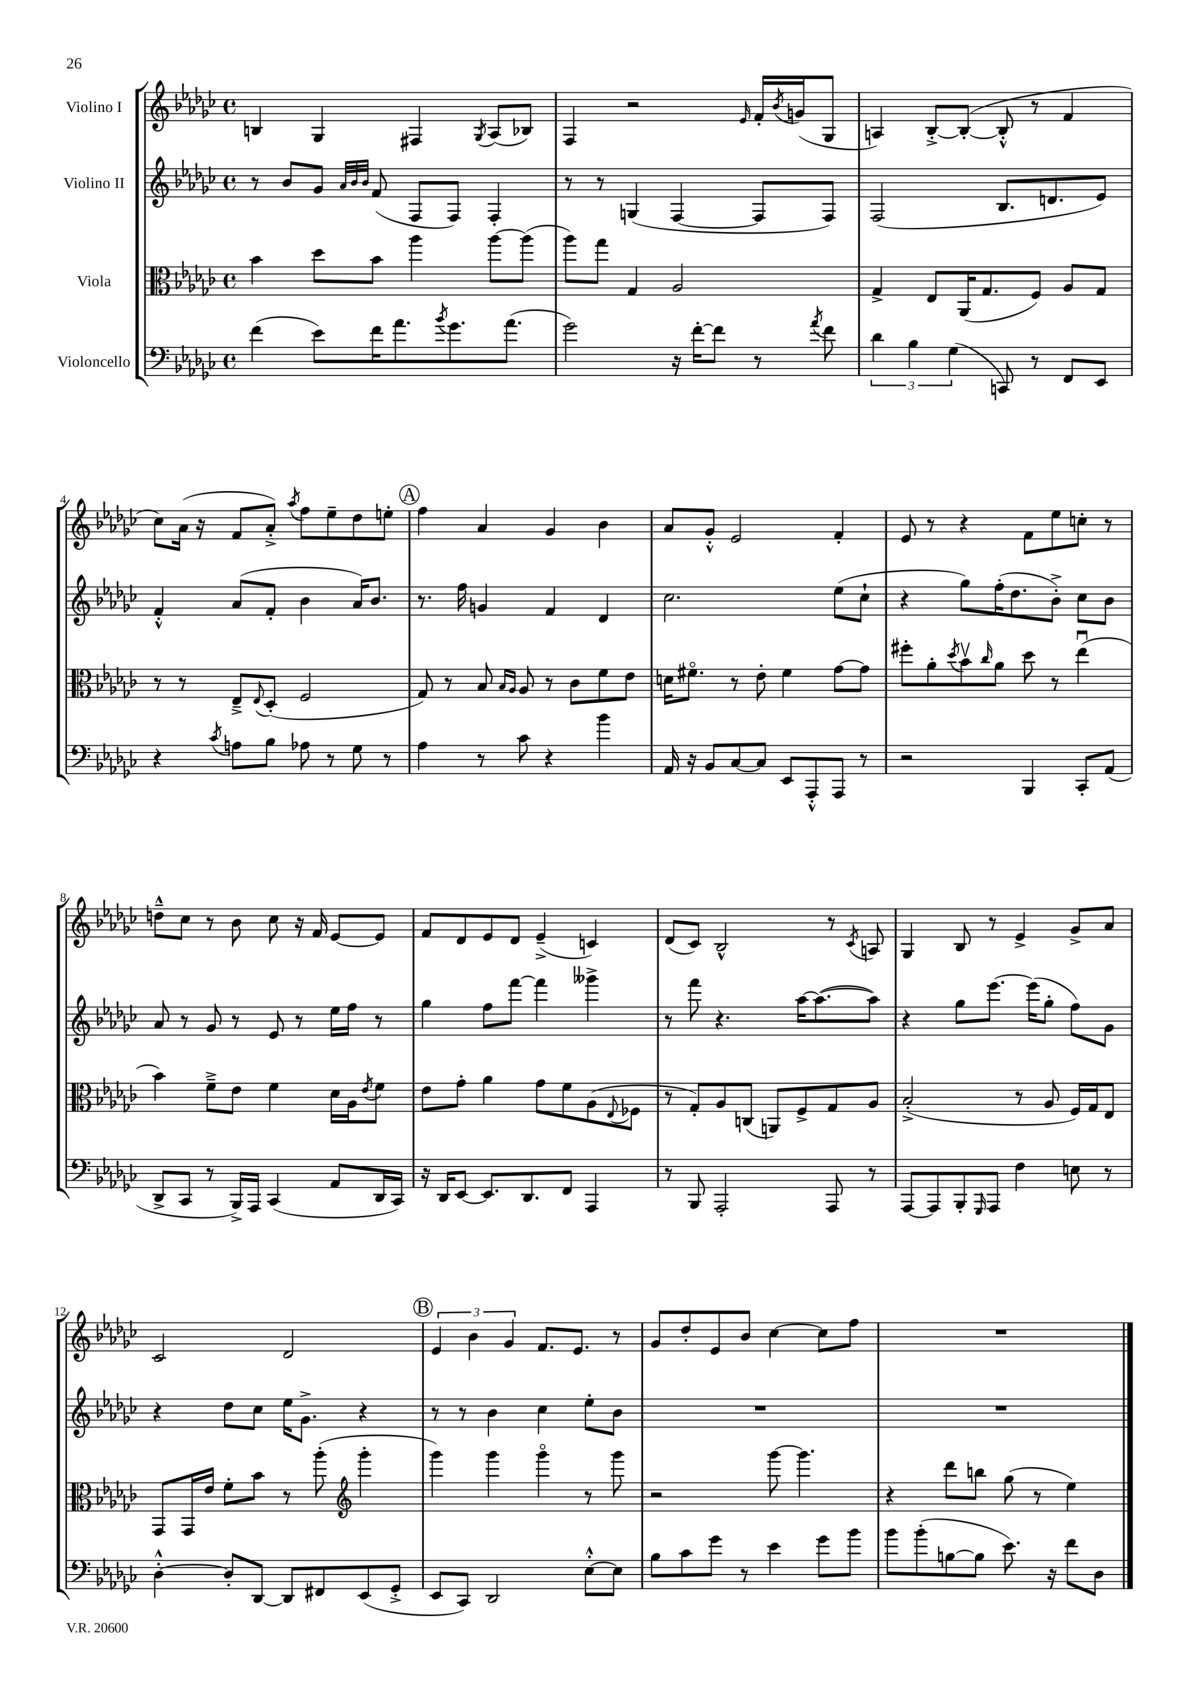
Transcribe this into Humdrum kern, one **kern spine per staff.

**kern	**kern	**kern	**kern
*staff4	*staff3	*staff2	*staff1
*clefF4	*clefC3	*clefG2	*clefG2
*k[b-e-a-d-g-c-]	*k[b-e-a-d-g-c-]	*k[b-e-a-d-g-c-]	*k[b-e-a-d-g-c-]
*M4/4	*M4/4	*M4/4	*M4/4
*met(c)	*met(c)	*met(c)	*met(c)
(4f\	4b-\	8r	4B/
.	.	8b-/L	.
8e-\L)	8dd-\L	8g-/J	4G-/
.	.	32qqa-/LLL	.
.	.	32qqb-/	.
.	.	32qqb-/JJJ	.
16f\K	8b-\J	(8f/	.
8.a-\	.	.	.
.	4aa-\	8F/L	4F#/
8qb-/	.	.	.
8.g-\	.	8F/J)	.
.	.	.	8qG-/
.	[8aa-\L	4F'/	(8A-/L
(8.a-\J	.	.	.
.	(8aa-\]J	.	8B-/J)
=	=	=	=
2g-\)	8aa-\L)	8r	4F/
.	8gg-\J	8r	.
.	4G-/	(4G/	2r
16r	2A-/	[4F/	.
[16f'\LK	.	.	.
8f\]J	.	.	.
.	.	.	16qqe-/
8r	.	8F/]L	16f'/LL
.	.	.	8qb-/
.	.	.	(16g/J
8qa-/	.	.	.
8f\	.	8F/J)	8G-/J
=	=	=	=
6d-\	4G-^/	(2F/	4A/)
6B-\	.	.	.
.	8E-/L	.	[8B-'^/L
(6G-\	.	.	.
.	(16AA-/K	.	(8B-'/_J
.	8.G-/	.	.
8CC/)	.	8.B-/L	8B-'^^/]
8r	8F/J)	.	8r
.	.	8.d/	.
8FF/L	8A-/L	.	4f/
8EE-/J	8G-/J	8e-/J)	.
=	=	=	=
4r	8r	4f'^^/	8cc-\L)
.	8r	.	(16a-\Jk
.	.	.	16r
8qc-/	.	.	.
8A\L	8E-~^/L	(8a-/L	8f/L
.	8qqE-/	.	.
8B-\J	(8D-'/J	8f'/J	8a-'^/J)
.	.	.	8qaa-/
8A-\	2F/	4b-\	8ff\L
8r	.	.	8ee-~\
8G-\	.	16a-/LK)	8dd-\
.	.	8.b-/J	.
8r	.	.	8ee'\J
=	=	=	=
4A-\	8G-/)	8.r	4ff\
.	8r	.	.
.	.	16ff\	.
8r	8B-/	4g/	4a-/
.	16qqB-/LL	.	.
.	16qqA-/JJ	.	.
8c-\	8A-/	.	.
4r	8r	4f/	4g-/
.	8c-\L	.	.
4b-\	8f\	4d-/	4b-\
.	8e-\J	.	.
=	=	=	=
16AA-/	16d\LK	2.cc-\	8a-/L
16r	8.f#o\J	.	.
8BB-/L	.	.	8g-'^^/J
[8C-/	8r	.	2e-/
8C-/]J	8e-'\	.	.
8EE-/L	4f#\	.	.
8AAA-'^^/	.	.	.
8AAA-/J	[8g-\L	(8ee-\L	4f'/
8r	8g-\]J	8cc-`\J	.
=	=	=	=
2r	8ff#'\L	4r	8e-/
.	8a-'\	.	8r
.	8qdd-/	.	.
.	8b-v\	8gg-\L)	4r
.	16qqcc-/	.	.
.	8a-\J	(16ff'\K	.
.	.	8.dd-\	.
4BBB-/	8dd-\	.	8f\L
.	8r	8b-'^\J)	8ee-\
8CC-'/L	(4ee-u\	8cc-\L	8cc'\J
(8AA-/J	.	8b-\J	8r
=	=	=	=
8DD-^/L	4b-\)	8a-/	8dd~^^\L
8CC-/J	.	8r	8cc-\J
8r	8f~^\L	8g-/	8r
16BBB-^/LL)	8e-\J	8r	8b-\
16AAA-/JJ	.	.	.
(4CC-/	4f\	8e-/	8cc-\
.	.	8r	16r
.	.	.	16f/
8AA-/L	16d-\LL	16ee-\LL	[8e-/L
.	16A-\J	16ff\JJ	.
.	8qe-/	.	.
16DD-/L	8f\J	8r	8e-/]J
16CC-/JJ)	.	.	.
=	=	=	=
16r	8e-\L	4gg-\	8f/L
16DD-/LK	.	.	.
[8EE-/J	8g-'\J	.	8d-/
8.EE-/]L	4a-\	8ff\L	8e-/
.	.	[8fff\J	8d-/J
8.DD-/	.	.	.
.	8g-\L	4fff\]	(4e-~^/
8FF/J	8f\	.	.
4AAA-/	(8A-\	4ggg--^\	4c/)
.	8qqE-/	.	.
.	8F-\J	.	.
=	=	=	=
8r	8r	8r	(8d-/L
8BBB-/	8G-'/L)	8fff\	8c-/J)
2AAA-'/	8A-/	4.r	2B-^^/
.	(8C/J	.	.
.	8AA/L)	.	.
.	8F^/	[16aa-\LK	.
.	.	(8.aa-\_	.
8AAA-/	8G-/	.	8r
.	.	.	8qc-/
8r	8A-/J	8aa-\]J)	8A/
=	=	=	=
[8AAA-/L	(2B-'^/	4r	4G-/
8AAA-/]	.	.	.
8BBB-'/	.	8gg-\L	8B-/
16qqGGG-/	.	.	.
8AAA-/J	.	[8.eee-\J	8r
4F\	8r	.	4e-^/
.	.	(16eee-\]LK	.
.	8A-/	8gg-'\J	.
8E\	16F/LL)	8ff\L)	8g-^/L
.	16G-/J	.	.
8r	8E-/J	8g-\J	8a-/J
=	=	=	=
[4D-'^^\	8GG-/L	4r	2c-/
.	16GG-/L	.	.
.	16e-/JJ	.	.
8D-'/]L	8f'\L	8dd-\L	.
[8DD-/J	8b-\J	8cc-\J	.
8DD-/]L	8r	16ee-\LK	2d-/
.	.	8.g-^\J	.
8FF#/	(8aa-'\	.	.
*	*clefG2	*	*
(8EE-/	4ggg-'\	4r	.
8GG-'^/J	.	.	.
=	=	=	=
8EE-/L	4ggg-\)	8r	6e-/
8CC-/J)	.	8r	.
.	.	.	6b-\
2DD-/	4ggg-\	4b-\	.
.	.	.	6g-/
.	4ggg-o\	4cc-\	8.f/L
.	.	.	8.e-/J
[8E-'^^\L	8r	8ee-'\L	.
8E-\]J	8ggg-\	8b-\J	8r
=	=	=	=
8B-\L	2r	1r	8g-/L
8c-\	.	.	8dd-'/
8g-\J	.	.	8e-/
8r	.	.	8b-/J
4e-\	[8ggg-\	.	[4cc-\
.	4.ggg-\]	.	.
8g-\L	.	.	8cc-\]L
8b-\J	.	.	8ff\J
=	=	=	=
8b-\L	4r	1r	1r
(8b-'\	.	.	.
[8B\	8ddd-\L	.	.
8B\]J	8bb\J	.	.
8.e-\)	(8gg-\	.	.
.	8r	.	.
16r	.	.	.
8f\L	4ee-\)	.	.
8D-\J	.	.	.
==	==	==	==
*-	*-	*-	*-
